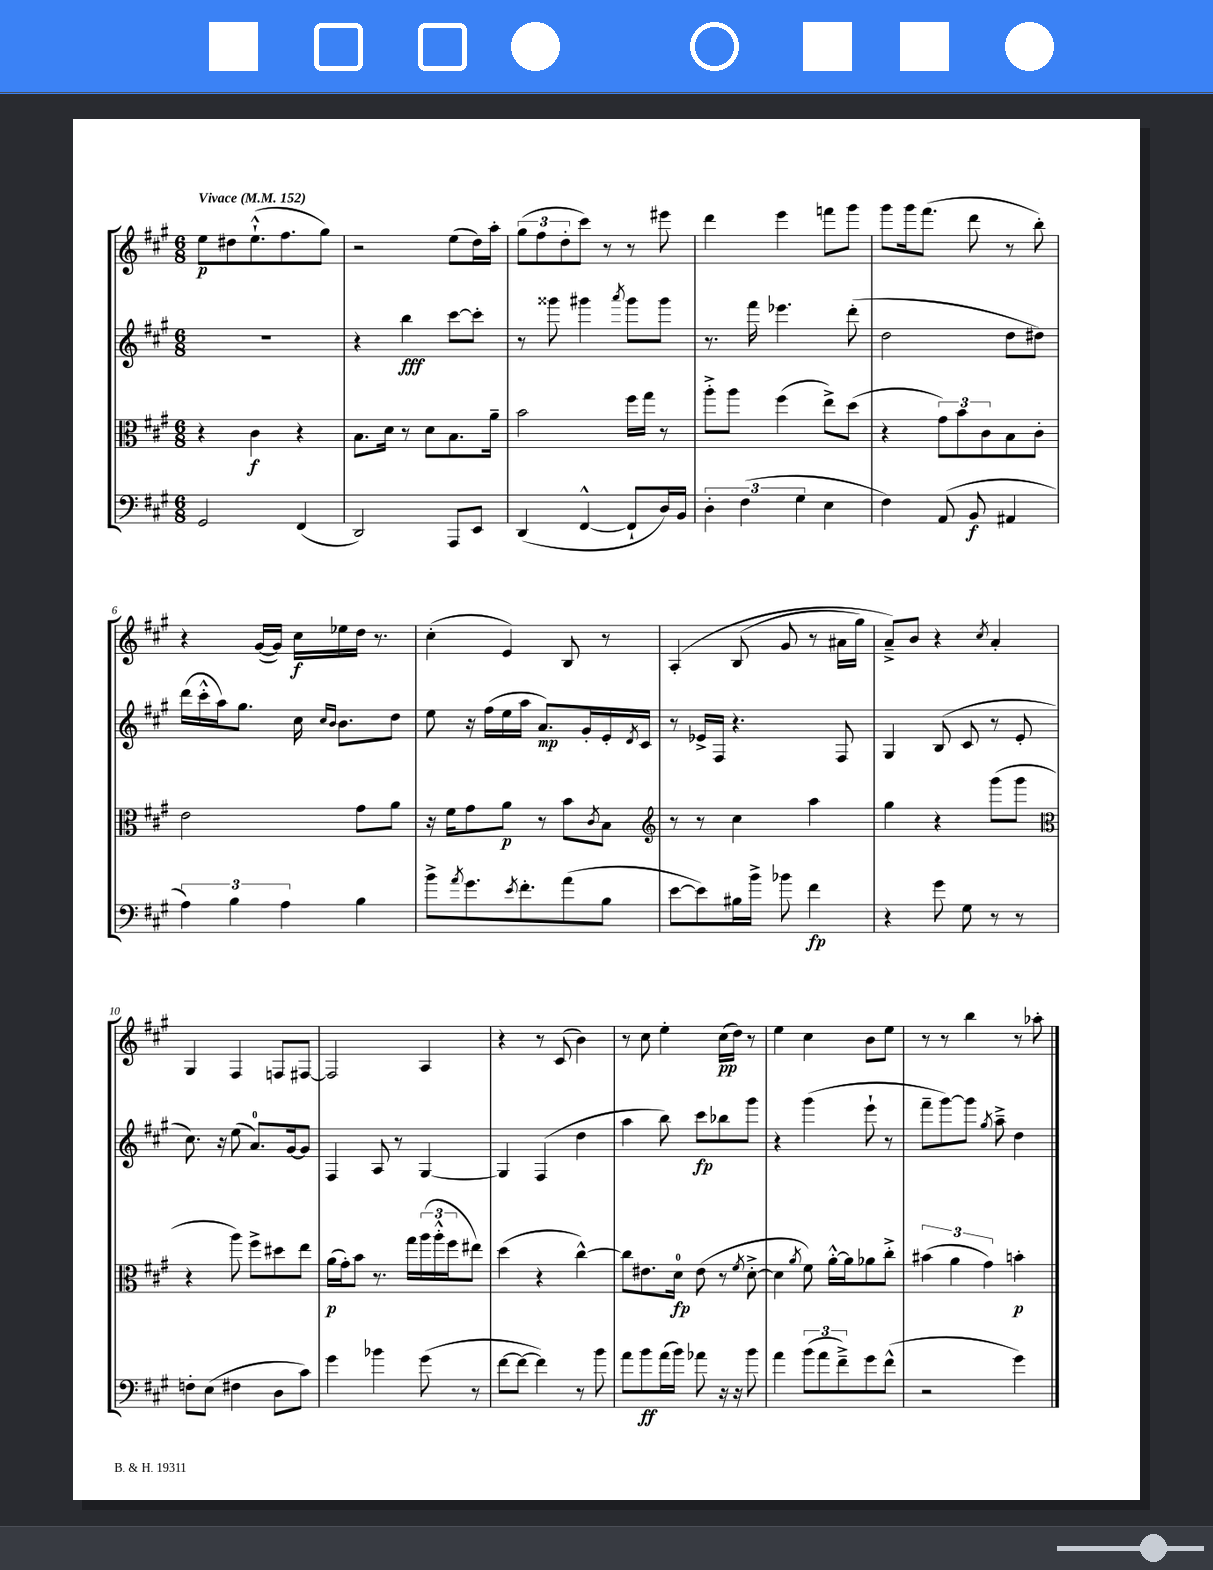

**kern	**kern	**kern	**kern
*staff4	*staff3	*staff2	*staff1
*clefF4	*clefC3	*clefG2	*clefG2
*k[f#c#g#]	*k[f#c#g#]	*k[f#c#g#]	*k[f#c#g#]
*M6/8	*M6/8	*M6/8	*M6/8
*MM152	*MM152	*MM152	*MM152
2GG#	4r	2.r	8ee
.	.	.	8dd#
.	4c#	.	(8.ee`^^
.	.	.	8.ff#
(4FF#	4r	.	.
.	.	.	8gg#)
=	=	=	=
2DD)	8.B	4r	2r
.	16d	.	.
.	8r	4bb	.
.	8d	.	.
8AAA	8.B	[8ccc#	(8ee
8EE	.	8ccc#']	16dd)
.	16a~	.	16aa'
=	=	=	=
(4DD	2b	8r	(12gg#
.	.	.	12ff#
.	.	8ggg##	.
.	.	.	12dd'
[4FF#^^	.	4ggg#	8ccc#)
.	.	.	8r
.	.	8qaaa	.
8FF#`]	16ff#	8ggg#	8r
.	16gg#	.	.
16D)	8r	8ggg#	8eee#
16BB	.	.	.
=	=	=	=
6D'	8aa'^	8.r	4ddd
.	8aa	.	.
(6F#	.	.	.
.	.	16fff#	.
.	(4ff#	4.eee-	4eee
6G#	.	.	.
4E	8ee^)	.	8fff
.	(8dd	(8ddd'	8ggg#
=	=	=	=
4F#)	4r	2dd	8ggg#
.	.	.	16ggg#
.	.	.	(8.fff#
(8AA	12g#)	.	.
.	12b	.	.
8BB	.	.	8ddd
.	12c#	.	.
4AA#	8B	8dd	8r
.	8c#'	8dd#)	8bb')
=	=	=	=
6A)	2e	(16ddd	4r
.	.	16ccc#'^^	.
.	.	16aa)	.
6B	.	.	.
.	.	8.gg#	.
.	.	.	([16g#
.	.	.	16g#])
6A	.	.	.
.	.	16cc#	16cc#
.	.	16qqcc#	.
.	.	16qqb	.
.	.	8.b	16ee-
4B	8g#	.	16dd
.	.	.	8.r
.	8a	8dd	.
=	=	=	=
8b^	16r	8ee	(4cc#'
.	16f#	.	.
8qa	.	.	.
8.g#	8g#	16r	.
.	.	(16ff#	.
.	8a	16ee	4e)
8qe	.	.	.
8.f#'	.	16aa	.
.	8r	8.a)	.
(8a	8b	.	8B
.	.	16g#'	.
.	8qc#	.	.
8B	8B	16e'	8r
.	.	8qd	.
.	.	16c#	.
=	=	=	=
*	*clefG2	*	*
[8e	8r	8r	&(4A'
8e])	8r	16e-^	.
.	.	16F#	.
16B#	4cc#	4.r	(8B
16b^	.	.	.
8b-	.	.	8g#
4f#	4aa	.	8r
.	.	8F#	16a#
.	.	.	16gg#)
=	=	=	=
4r	4gg#	4G#	8a~^&)
.	.	.	8b
8g#	4r	(8B	4r
8G#	.	8c#	.
.	.	.	8qcc#
8r	(8ggg#	8r	4a'
8r	8ggg#	8e'	.
=	=	=	=
*	*clefC3	*	*
8F'	4r	8.cc#)	4G#
(8E	.	.	.
.	.	16r	.
4F#	8aa)	(8ee	4F#
.	8ff#^	8.a)	.
8D	8dd#	.	8F
.	.	[16g#	.
8c#)	8ee	8g#]	[8F#
=	=	=	=
4g#	(16a	4F#	2F#]
.	16g#')	.	.
.	8b	.	.
4b-	8.r	8A	.
.	.	8r	.
.	16gg#	.	.
(8g#	(24aa	[4G#	4A
.	24aa'^^	.	.
.	24ff#	.	.
8r	8ee#)	.	.
=	=	=	=
[8f#	(4dd	4G#]	4r
8f#_	.	.	.
4f#])	4r	(4F#	8r
.	.	.	(8c#
8r	[4cc#^^)	4dd	4b)
8b	.	.	.
=	=	=	=
8a	8cc#]	4aa	8r
8b	8.e#	.	8cc#
(16a	.	8bb)	4ee'
16b)	16d	.	.
8a-	(8e#	8ccc#	.
16r	8r	8bb-	(16cc#
16r	.	.	16dd)
.	8qf#	.	.
8b	[8d'^	8ggg#	8r
=	=	=	=
4a	4d]	4r	4ee
.	8qa	.	.
(12b	8f#)	(4ggg#	4cc#
12a	.	.	.
.	[16a'^^	.	.
12f#~^)	.	.	.
.	16a]	.	.
8g#	8a-	8eee`	8b
(8f#^^	8cc#'^	8r	8ee
=	=	=	=
2r	(6b#	8fff#~	8r
.	.	[8ggg#)	8r
.	6a	.	.
.	.	8ggg#]	4bb
.	6g#)	.	.
.	.	8qgg#	.
.	.	8aa~^	.
4g#)	4b'	4dd	8r
.	.	.	8aa-'
==	==	==	==
*-	*-	*-	*-
